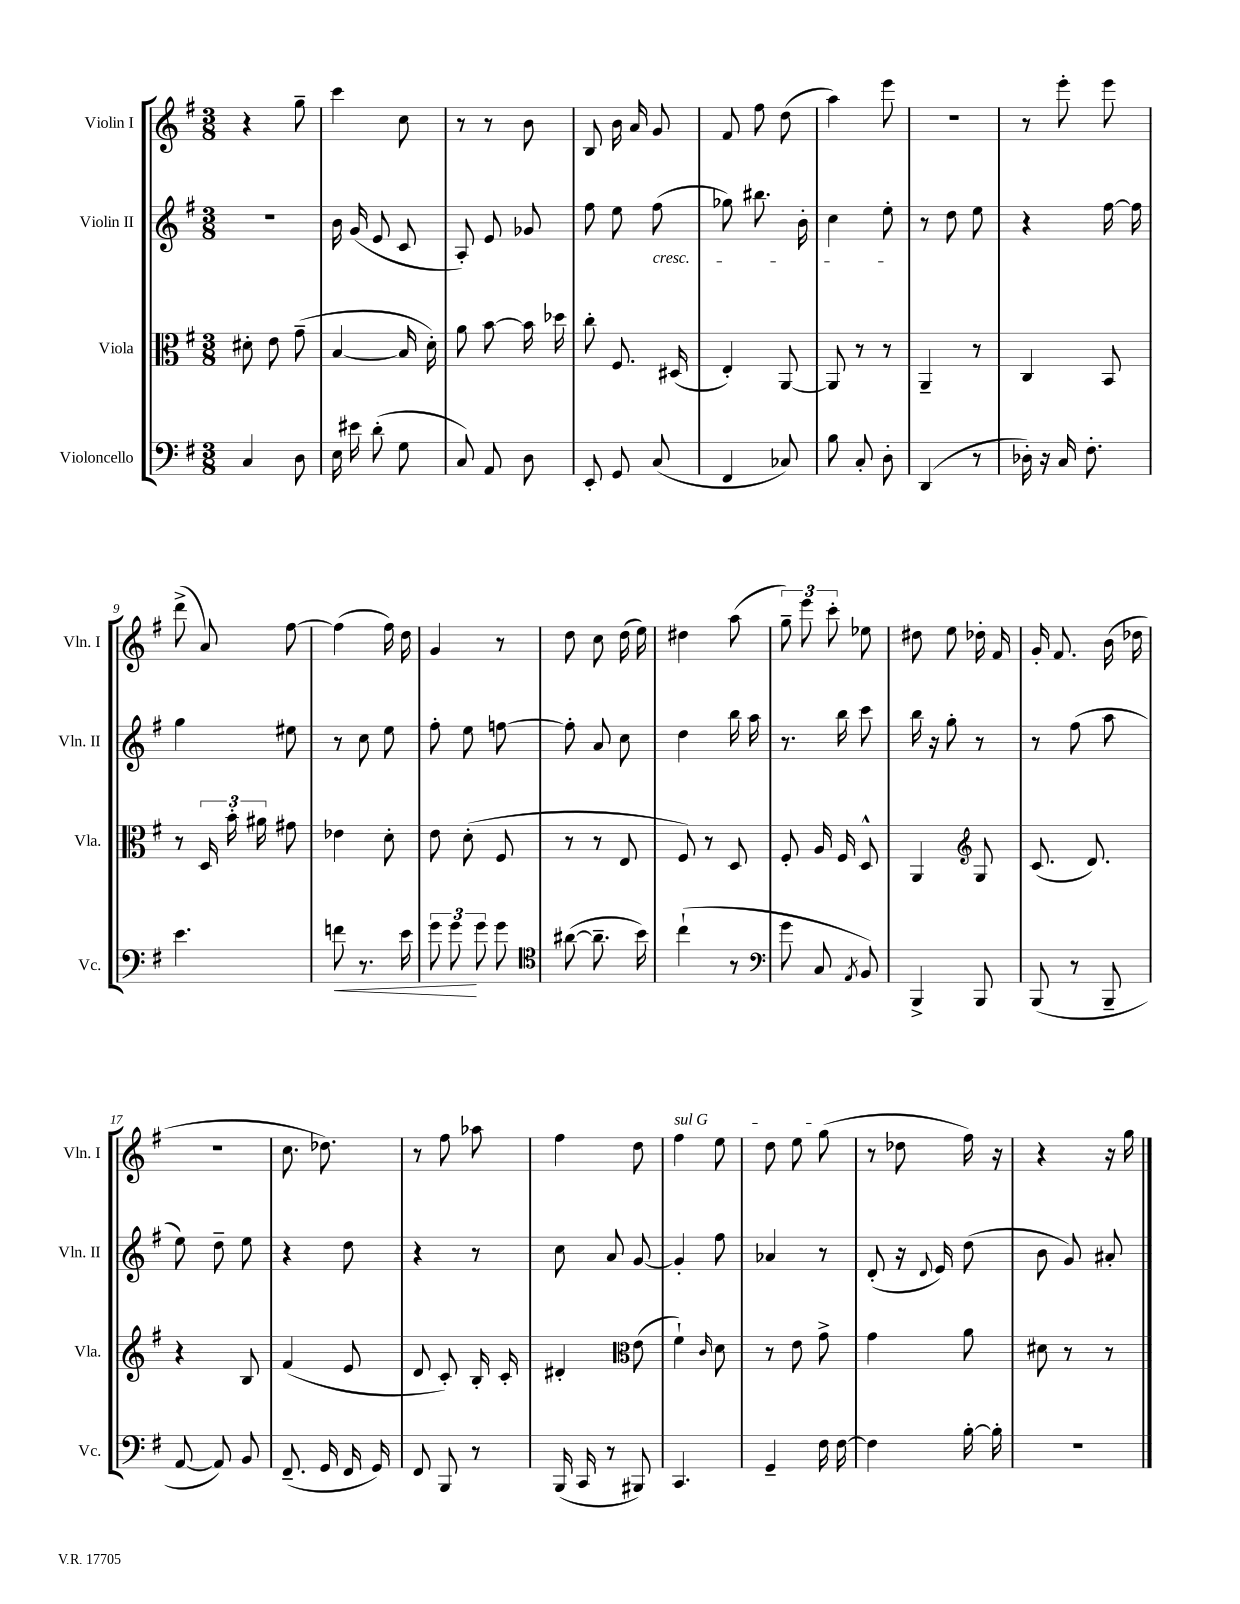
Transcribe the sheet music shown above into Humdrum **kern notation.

**kern	**dynam	**kern	**kern	**kern
*part4	*part4	*part3	*part2	*part1
*staff4	*staff4	*staff3	*staff2	*staff1
*I"Violoncello	*	*I"Viola	*I"Violin II	*I"Violin I
*I'Vc.	*	*I'Vla.	*I'Vln. II	*I'Vln. I
*clefF4	*	*clefC3	*clefG2	*clefG2
*k[f#]	*	*k[f#]	*k[f#]	*k[f#]
*M3/8	*	*M3/8	*M3/8	*M3/8
=1	=1	=1	=1	=1
4C/	.	8d#X'\	4.r	4r
.	.	8e\	.	.
8D\	.	(8g~\	.	8gg~\
=2	=2	=2	=2	=2
16E\	.	[4B/	16b\	4ccc\
16e#X\	.	.	(16g/	.
(8d'\	.	.	8e/	.
8G\	.	16B/]	8c/	8cc\
.	.	16d'\)	.	.
=3	=3	=3	=3	=3
8C/)	.	8a\	8A'/)	8r
8AA/	.	[8b\	8e/	8r
8D\	.	16b\]	8g-X/	8b\
.	.	16dd-X\	.	.
=4	=4	=4	=4	=4
8EE'/	.	8cc'\	8ff#\	8B/
8GG/	.	8.F#/	8ee\	16b\
.	.	.	.	16a/
!	!	!	!LO:TX:b:i:t=cresc.	!
(8C/	.	.	(8ff#\	8g/
.	.	(16D#X/	.	.
=5	=5	=5	=5	=5
4FF#/	.	4E'/)	8gg-X\)	8f#/
.	.	.	8.bb#X\	8ff#\
8C-X/)	.	[8AA/	.	(8dd\
.	.	.	16b'\	.
=6	=6	=6	=6	=6
8B\	.	8AA/]	4cc\	4aa\)
8C'/	.	8r	.	.
8D'\	.	8r	8ee'\	8eee\
=7	=7	=7	=7	=7
(4DD/	.	4AA~/	8r	4.r
.	.	.	8dd\	.
8r	.	8r	8ee\	.
=8	=8	=8	=8	=8
16D-X'\)	.	4C/	4r	8r
16r	.	.	.	.
16C/	.	.	.	8eee'\
8.F#'\	.	.	.	.
.	.	8BB/	[16ff#\	8eee\
.	.	.	16ff#\]	.
!!LO:LB:g=z
=9	=9	=9	=9	=9
4.e\	.	8r	4gg\	(8ddd^\
.	.	24D/	.	8a/)
.	.	24b'\	.	.
.	.	24a#X\	.	.
.	.	8g#X\	8ee#X\	[8ff#\
=10	=10	=10	=10	=10
!	!LO:HP:b	!	!	!
8fn\	<	4e-X\	8r	(4ff#\]
8.r	.	.	8cc\	.
.	.	8d'\	8ee\	16ff#\)
16e\	.	.	.	16dd\
=11	=11	=11	=11	=11
12g\	.	8e\	8ff#'\	4g/
12g\	.	.	.	.
.	.	(8d'\	8ee\	.
12g\	[	.	.	.
8g\	.	8F#/	[8ffn\	8r
=12	=12	=12	=12	=12
*clefC4	*	*	*	*
([8a#X\	.	8r	8ff'\]	8dd\
8.a#~\]	.	8r	8a/	8cc\
.	.	8E/	8cc\	(16dd\
16b\)	.	.	.	16ee\)
=13	=13	=13	=13	=13
(4cc`\	.	8F#/)	4dd\	4dd#X\
.	.	8r	.	.
8r	.	8D/	16bb\	(8aa\
.	.	.	16aa\	.
=14	=14	=14	=14	=14
*clefF4	*	*	*	*
8g\	.	8F#'/	8.r	12gg~\)
.	.	.	.	12eee\
8C/	.	16A/	.	.
.	.	.	.	12ccc'\
.	.	16F#/	16bb\	.
8qAA/	.	.	.	.
8BB/)	.	8D^^/	8ccc\	8ee-X\
=15	=15	=15	=15	=15
4BBB^/	.	4AA/	16bb\	8dd#X\
.	.	.	16r	.
.	.	.	8gg'\	8ee\
*	*	*clefG2	*	*
8BBB/	.	8G/	8r	16dd-X'\
.	.	.	.	16f#/
=16	=16	=16	=16	=16
(8BBB/	.	(8.c/	8r	16g'/
.	.	.	.	8.f#/
8r	.	.	(8ff#\	.
.	.	8.d/)	.	.
8BBB~/	.	.	8aa\	(16b\
.	.	.	.	16dd-X\
!!LO:LB:g=z
=17	=17	=17	=17	=17
[8AA/	.	4r	8ee\)	4.r
8AA/])	.	.	8dd~\	.
8BB/	.	8B/	8ee\	.
=18	=18	=18	=18	=18
(8.FF#~/	.	(4f#/	4r	8.cc\
16GG/	.	.	.	8.dd-X\)
16FF#/	.	8e/	8dd\	.
16GG/)	.	.	.	.
=19	=19	=19	=19	=19
8FF#/	.	8d/	4r	8r
8BBB/	.	8c'/)	.	8ff#\
8r	.	16B'/	8r	8aa-X\
.	.	16c'/	.	.
=20	=20	=20	=20	=20
(16BBB/	.	4d#X'/	8cc\	4ff#\
16CC/	.	.	.	.
8r	.	.	8a/	.
*	*	*clefC3	*	*
8BBB#X/)	.	(8e\	[8g/	8dd\
=21	=21	=21	=21	=21
!	!	!	!	!LO:TX:a:i:t=sul G
4.CC/	.	4f#`\)	4g'/]	4ff#\
.	.	16qqc/	.	.
.	.	8d\	8ff#\	8ee\
=22	=22	=22	=22	=22
4GG~/	.	8r	4a-X/	8dd\
.	.	8e\	.	8ee\
16F#\	.	8g^\	8r	(8gg\
[16F#\	.	.	.	.
=23	=23	=23	=23	=23
4F#\]	.	4g\	(8d'/	8r
.	.	.	16r	8dd-X\
.	.	.	8qqd/	.
.	.	.	16e/)	.
[16B'\	.	8a\	(8dd\	16ff#\)
16B'\]	.	.	.	16r
=24	=24	=24	=24	=24
4.r	.	8d#X\	8b\	4r
.	.	8r	8g/)	.
.	.	8r	8a#X'/	16r
.	.	.	.	16gg\
==	==	==	==	==
*-	*-	*-	*-	*-
